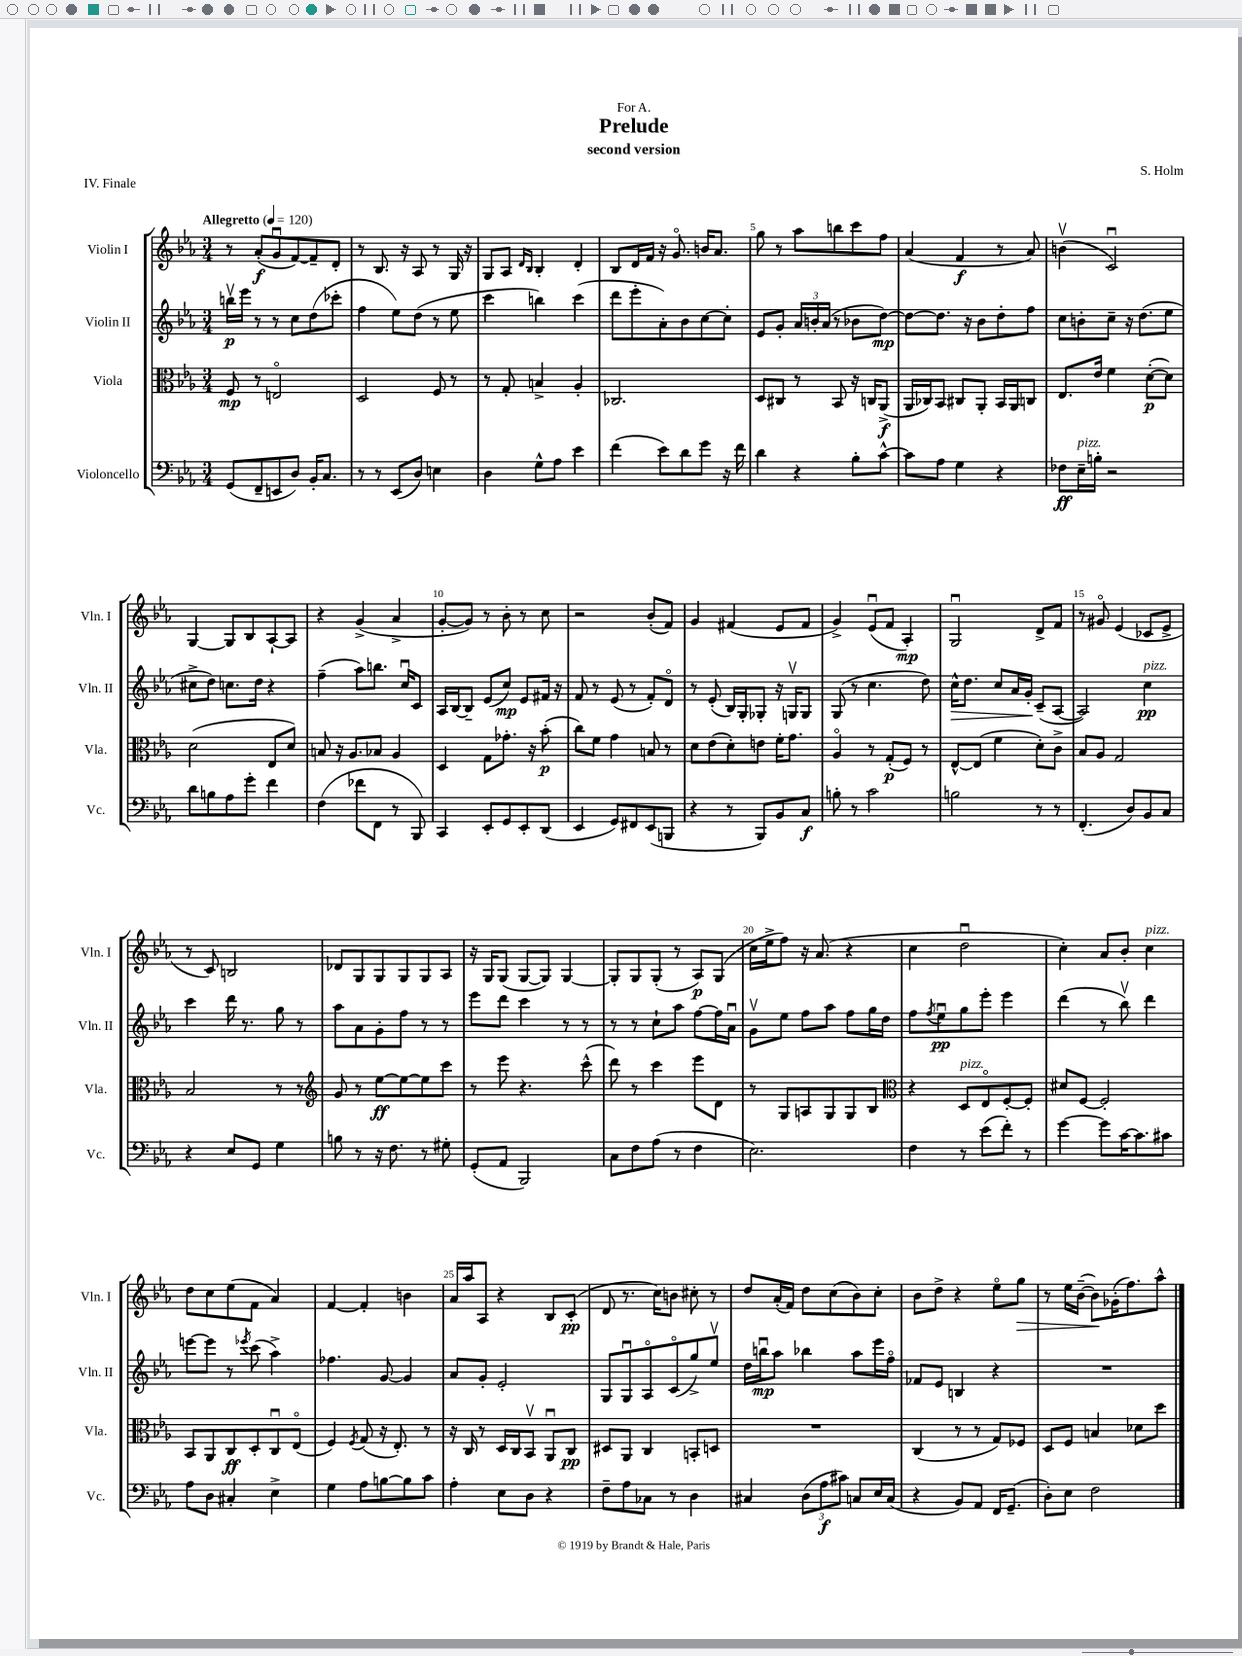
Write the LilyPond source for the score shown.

\header { title = "Prelude" composer = "S. Holm" subtitle = "second version" dedication = "For A." piece = "IV. Finale" }
<<
\new StaffGroup <<
\new Staff = "s0" \with { instrumentName = "Violin I" shortInstrumentName = "Vln. I" } {
    \clef treble \key ees \major \numericTimeSignature \time 3/4 \tempo "Allegretto" 4 = 120
    r8 aes'8-.\f( g'8\downbow f'8~) f'8-- d'8-. |
    r8 bes8. r16 aes8 r8 g16 r16 |
    g8 aes8 \grace { d'16 bes16 } bes4-. d'4-. |
    bes8 d'16 f'16 r16 g'8.\flageolet b'16 aes'8. |
    g''8 r8 aes''8 b''8 c'''8 f''8 |
    aes'4( f'4\f r8 aes'8) |
    b'4\upbow( c'2\downbow) |
    g4~ g8 bes8 aes8~-! aes8 |
    r4 g'4->( aes'4-> |
    g'8~-. g'8) r8 bes'8-. r8 c''8 |
    r2 bes'8-.( f'8) |
    g'4 fis'4( ees'8 fis'8 |
    g'4->) ees'8\downbow( f'8 aes4-.\mp) |
    g2\downbow d'8-> f'8 |
    r8 gis'8\flageolet ees'4( ces'8 ees'8-> |
    r8 c'8) b2 |
    des'8 g8 g8 g8 g8 aes8 |
    r16 g16 g8( g8~ g8) g4~ |
    g8-. g8 g8-.( r8 aes8\p) g8( |
    c''16 ees''16-> f''8) r16 aes'8.( r4 |
    c''4 d''2\downbow |
    c''4-.) aes'8 bes'8-. c''4^\markup { \italic "pizz." } |
    d''8 c''8 ees''8( f'8 aes'4) |
    f'4~ f'4-. b'4 |
    aes'16 aes''16 aes8 r4 bes8 c'8-.\pp( |
    d'8 r8. c''16) b'8 cis''8-. r8 |
    d''8 aes'16-.( f'16) d''8 c''8( bes'8) c''8-. |
    bes'8 d''8-> r4 ees''8\flageolet g''8\> |
    r8 ees''16 bes'16~--( bes'8\!) ges'16-.( f''8.) aes''8-^ \bar "|." |
}
\new Staff = "s1" \with { instrumentName = "Violin II" shortInstrumentName = "Vln. II" } {
    \clef treble \key ees \major \numericTimeSignature \time 3/4
    b''16\upbow\p ees'''16 r8 r8 c''8 d''8( ces'''8-. |
    f''4 ees''8) d''8( r8 ees''8 |
    c'''4 b''4) c'''4( |
    d'''8 ees'''8-. aes'8-.) bes'8 c''8~ c''8-. |
    ees'8 g'8-. \tuplet 3/2 { aes'16 b'16-. aes'16( } r8 bes'8 d''8~\mp) |
    d''8~ d''8. r16 bes'8 d''8-. f''8 |
    c''8 b'8-. c''8-- r16 d''8.( ees''8 |
    cis''8-> d''8) c''8. d''16 r4 |
    f''4--( aes''8) b''8. c''16\downbow c'8 |
    aes16 bes16~ bes8-- ees'8( c''8\mp) ees'8 fis'16 r16 |
    f'8 r8 ees'8( r8 f'8-.) d'8\flageolet |
    r8 ees'8-.( bes16) g16-. ges8-. r16 g16\upbow g8 |
    g8( r8 c''4. d''8) |
    c''16-^\> d''8. c''8 aes'16 g'16-.\! c'8--( aes8~ |
    aes2) c''4\pp^\markup { \italic "pizz." } |
    c'''4 d'''16 r8. g''8 r8 |
    aes''8 aes'8 g'8-. f''8 r8 r8 |
    ees'''8 d'''8 c'''4 r8 r8 |
    r8 r8 c''8-! aes''8 f''8~ f''16 aes'16\downbow |
    g'8\upbow ees''8 f''8 aes''8 f''8 g''16 d''16 |
    f''8 \acciaccatura { f''8 } ees''8\downbow\pp g''8 ees'''8-. ees'''4 |
    d'''4( r8 bes''8\upbow) d'''4 |
    e'''8~ e'''8 r8 \acciaccatura { ees'''8 } c'''8( aes''4->) |
    fes''4. g'8~ g'4 |
    aes'8 g'8-. ees'2-. |
    g8 g8\downbow aes8\flageolet c'8\flageolet( g''8->) ees''8\upbow |
    d''16 b''16\downbow\mp aes''8 bes''4 aes''8 ees'''16 f''16\flageolet |
    fes'8 ees'8 b4 r4 |
    R2. \bar "|." |
}
\new Staff = "s2" \with { instrumentName = "Viola" shortInstrumentName = "Vla." } {
    \clef alto \key ees \major \numericTimeSignature \time 3/4
    f8\mp r8 e2\flageolet |
    d2 f8 r8 |
    r8 g8-. b4-> aes4-. |
    ces2. |
    d8 cis8 r8 bes,8 r16 c16 aes,8->\f( |
    aes,16 ces16) bes,8 cis8 aes,8-. bes,16 aes,16 c8 |
    ees8. ees'16 f'4 d'8~-.\p( d'8) |
    d'2( ees8 d'8) |
    b8 r16 aes8. bes8 aes4 |
    d4 g8 ges'8.-. r16 bes'8-.\p( |
    c''8) f'8 g'4 b8 r8 |
    d'8 ees'8( d'8-.) e'8 f'16-. g'8. |
    aes4\flageolet r8 g8-.\p( f8) r8 |
    ees8~-^ ees8( f'4 d'8-.) c'8-> |
    bes8 aes8 g2 |
    bes2 r8 r8 |
    \clef treble g'8 r8 ees''8~\ff ees''8~ ees''8 c'''8 |
    r8 ees'''8 r4. c'''8-^( |
    d'''8) r8 c'''4 ees'''8 d'8 |
    r8 g8 a8 g8 g8 bes8 |
    \clef alto r4 d8^\markup { \italic "pizz." } ees8\flageolet f8~-. f8-. |
    dis'8 f8~ f2-. |
    bes,8 aes,8 c8\ff d8-. c8\downbow ees8\flageolet( |
    f4) \acciaccatura { f8 } g8( r16 ees8.-.) r8 |
    r16 c16 r8 d16 c16 bes,8\upbow aes,8\downbow c8\pp |
    dis8 aes,8 c4 b,8-. d8 |
    R2. |
    c4( r8 r8 g8) fes8 |
    d8 f8 b4 des'8 d''8 \bar "|." |
}
\new Staff = "s3" \with { instrumentName = "Violoncello" shortInstrumentName = "Vc." } {
    \clef bass \key ees \major \numericTimeSignature \time 3/4
    g,8( f,8-- e,8 d8) bes,16-. c8. |
    r8 r8 ees,8( d8) e4 |
    d4 g8-^ aes8 ees'4 |
    f'4( ees'8) d'8 g'8 r16 f'16 |
    d'4 r4 bes8-. c'8~-^ |
    c'8 aes8 g4 r4 |
    fes8\ff ees16--^\markup { \italic "pizz." } b16-. r2 |
    d'8 b8 aes8 g'8-. f'4 |
    f4( fes'8 f,8 r8 bes,,8) |
    c,4 ees,8-. g,8 ees,8-. d,8( |
    ees,4 g,8) fis,8 ees,8( b,,8 |
    r4 r8 bes,,8) bes,8 c8\f |
    b8-. r8 c'2 |
    b2 r8 r8 |
    f,4.-.( d8) bes,8 c8 |
    r4 ees8 g,8 g4 |
    b8 r8 r16 f8. r8 gis8-. |
    g,8-.( aes,8 bes,,2) |
    c8 f8 aes8( r8 f4 |
    ees2.) |
    f4 r8 ees'8( f'8-.) r8 |
    g'4~ g'8 c'16~ c'8. cis'8 |
    aes8 d8 cis4-. ees4-> |
    g4 aes8 b8~ b8 c'8 |
    aes4-. ees8 d8 r4 |
    f8-- aes8 ces8 r8 d4 |
    cis4 \tuplet 3/2 { d8( aes8\f cis'8) } c8 ees16 c16( |
    r4 bes,8) aes,8 f,16 g,8.--( |
    d8-.) ees8 f2 \bar "|." |
}
>>
>>
\layout { \context { \Score \override BarNumber.break-visibility = ##(#f #t #t) barNumberVisibility = #(every-nth-bar-number-visible 5) } }
